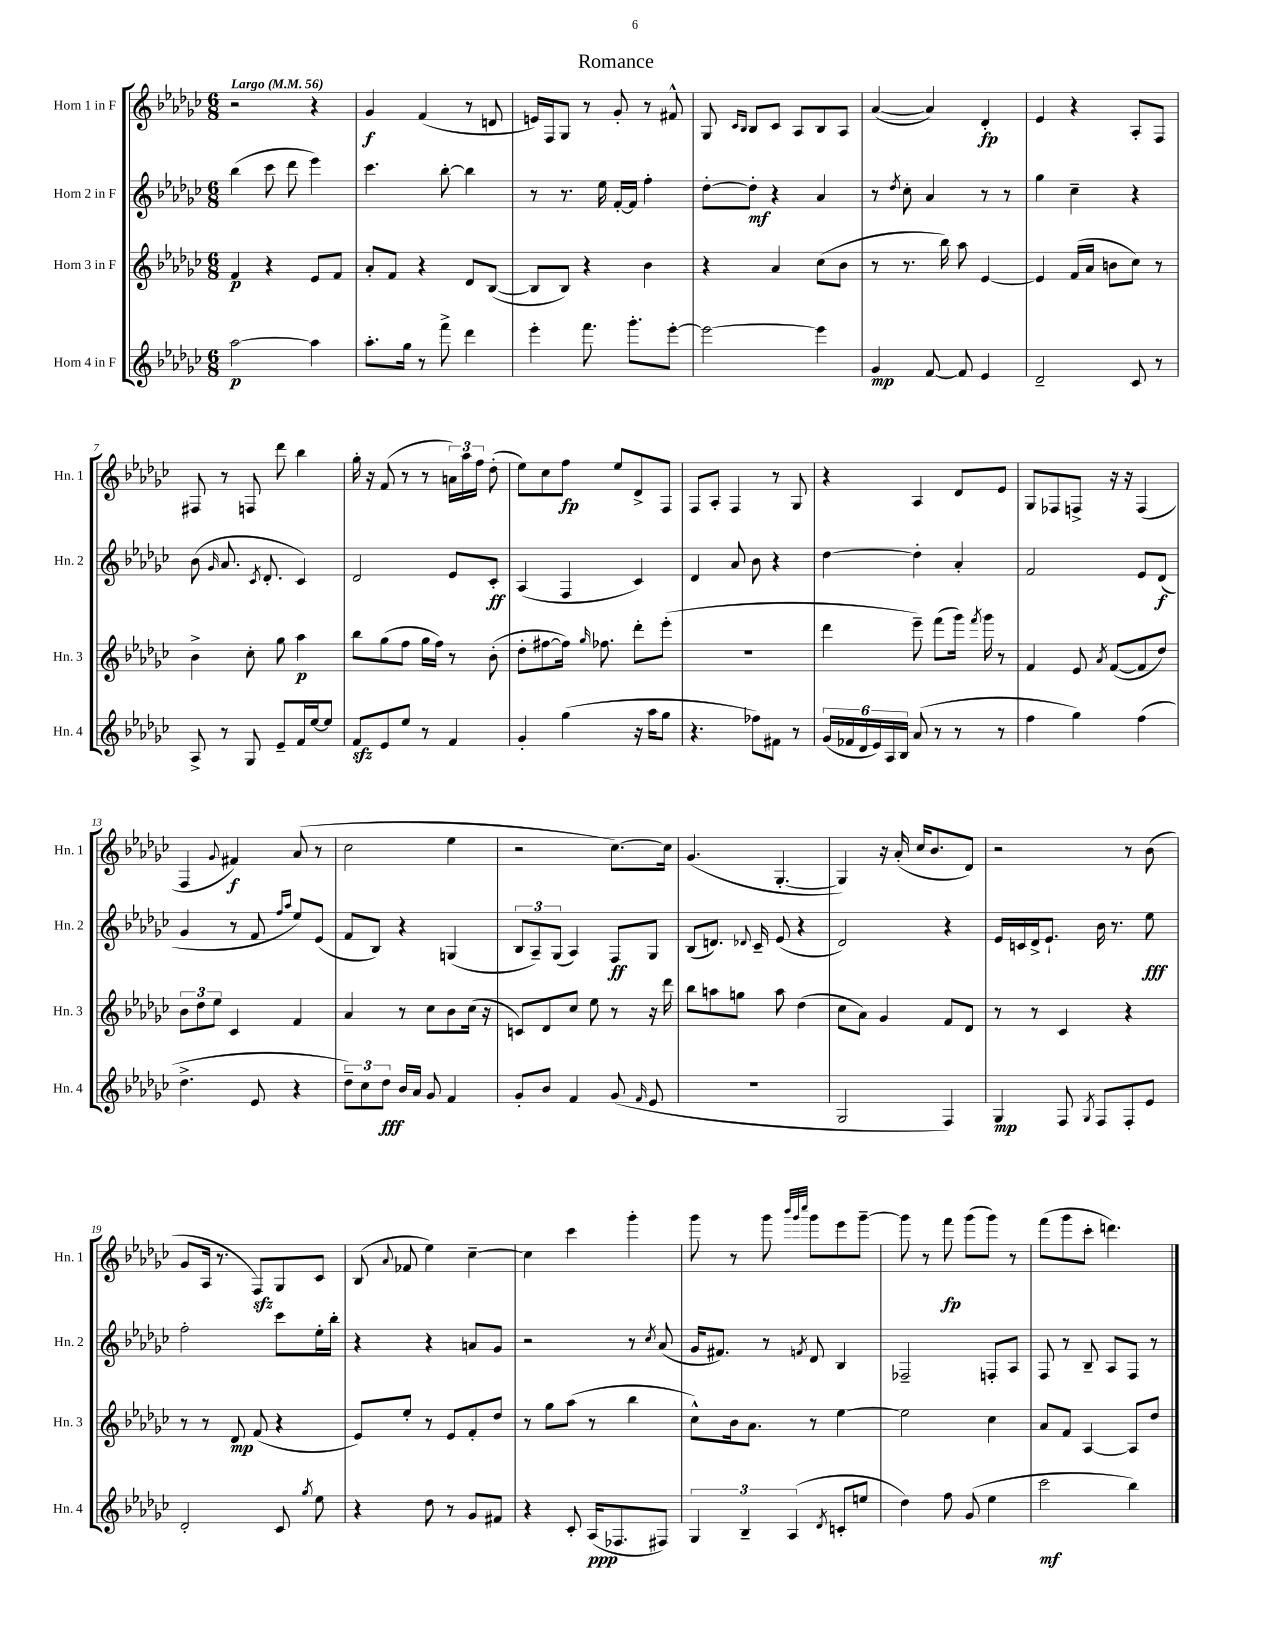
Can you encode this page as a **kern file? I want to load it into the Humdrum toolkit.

**kern	**dynam	**kern	**dynam	**kern	**dynam	**kern	**dynam
*part4	*part4	*part3	*part3	*part2	*part2	*part1	*part1
*staff4	*staff4	*staff3	*staff3	*staff2	*staff2	*staff1	*staff1
*I"Horn 4 in F	*	*I"Horn 3 in F	*	*I"Horn 2 in F	*	*I"Horn 1 in F	*
*I'Hn. 4	*	*I'Hn. 3	*	*I'Hn. 2	*	*I'Hn. 1	*
*clefG2	*	*clefG2	*	*clefG2	*	*clefG2	*
*k[b-e-a-d-g-c-]	*	*k[b-e-a-d-g-c-]	*	*k[b-e-a-d-g-c-]	*	*k[b-e-a-d-g-c-]	*
*M6/8	*	*M6/8	*	*M6/8	*	*M6/8	*
*MM56	*	*MM56	*	*MM56	*	*MM56	*
=1	=1	=1	=1	=1	=1	=1	=1
!	!	!	!	!	!	!LO:TX:a:B:t=Largo	!
[2aa-\	p	4f/	p	(4bb-\	.	2r	.
.	.	4r	.	8ccc-\	.	.	.
.	.	.	.	8ddd-\	.	.	.
4aa-\]	.	8e-/L	.	4eee-\)	.	4r	.
.	.	8f/J	.	.	.	.	.
=2	=2	=2	=2	=2	=2	=2	=2
8.aa-'\L	.	8a-'/L	.	4.ccc-\	.	4g-/	f
.	.	8f/J	.	.	.	.	.
16gg-\Jk	.	.	.	.	.	.	.
8r	.	4r	.	.	.	(4f/	.
8fff^\	.	.	.	[8bb-'\	.	.	.
4ddd-\	.	8d-/L	.	4bb-\]	.	8r	.
.	.	([8B-/J	.	.	.	8dn/	.
=3	=3	=3	=3	=3	=3	=3	=3
4eee-'\	.	8B-/L]	.	8r	.	16en/LL)	.
.	.	.	.	.	.	16F/J	.
.	.	8B-/J)	.	8.r	.	8G-/J	.
8.fff\	.	4r	.	.	.	8r	.
.	.	.	.	16ee-\	.	.	.
.	.	.	.	[16f'/LL	.	8g-'/	.
8.ggg-'\L	.	.	.	16f/JJ]	.	.	.
.	.	4b-\	.	4ff'\	.	8r	.
[8eee-'\J	.	.	.	.	.	8f#X^^/	.
=4	=4	=4	=4	=4	=4	=4	=4
2eee-\_	.	4r	.	[8dd-'\L	.	8G-/	.
.	.	.	.	.	.	16qqc-/LL	.
.	.	.	.	.	.	16qqB-/JJ	.
.	.	.	.	8dd-'\J]	mf	8B-/L	.
.	.	4a-/	.	4r	.	8c-/J	.
.	.	.	.	.	.	8A-/L	.
4eee-\]	.	(8cc-\L	.	4a-/	.	8B-/	.
.	.	8b-\J	.	.	.	8A-/J	.
=5	=5	=5	=5	=5	=5	=5	=5
4g-/	mp	8r	.	8r	.	([4a-/	.
.	.	.	.	8qdd-/	.	.	.
.	.	8.r	.	8cc-'\	.	.	.
[8f/	.	.	.	4a-/	.	4a-/])	.
.	.	16bb-\)	.	.	.	.	.
8f/]	.	8aa-\	.	.	.	.	.
4e-/	.	[4e-/	.	8r	.	4d-'/	fp
.	.	.	.	8r	.	.	.
=6	=6	=6	=6	=6	=6	=6	=6
2d-~/	.	4e-/]	.	4gg-\	.	4e-/	.
.	.	(16f/LL	.	4cc-~\	.	4r	.
.	.	16a-/JJ	.	.	.	.	.
.	.	8bn\L	.	.	.	.	.
8c-/	.	8cc-\J)	.	4r	.	8A-'/L	.
8r	.	8r	.	.	.	8F/J	.
!!LO:LB:g=z
=7	=7	=7	=7	=7	=7	=7	=7
8A-^/	.	4b-^\	.	(8b-\	.	8F#X/	.
.	.	.	.	16qqg-/	.	.	.
8r	.	.	.	8.a-/	.	8r	.
8G-/	.	8cc-'\	.	.	.	8Fn/	.
.	.	.	.	8qc-/	.	.	.
.	.	.	.	8.d-'/	.	.	.
8e-~/L	.	8gg-\	.	.	.	8ddd-\	.
16f/L	.	4aa-\	p	4c-/)	.	4bb-\	.
[16ee-/J	.	.	.	.	.	.	.
8ee-/J]	.	.	.	.	.	.	.
=8	=8	=8	=8	=8	=8	=8	=8
8fzz/L	.	8bb-\L	.	2d-/	.	16gg-'\	.
.	.	.	.	.	.	16r	.
8e-/	.	(8gg-\	.	.	.	(8f/	.
8ee-/J	.	8ff\J	.	.	.	8r	.
8r	.	16gg-\LL	.	.	.	8r	.
.	.	16ff\JJ)	.	.	.	.	.
4f/	.	8r	.	8e-/L	.	24an\LL)	.
.	.	.	.	.	.	24aa-\	.
.	.	.	.	.	.	24ff\JJ	.
.	.	(8b-'\	.	8c-'/J	ff	(8dd-'\	.
=9	=9	=9	=9	=9	=9	=9	=9
4g-'/	.	8dd-'\L	.	(4A-/	.	8ee-\L)	.
.	.	[8ff#X\	.	.	.	8cc-\	.
(4gg-\	.	16ff#\Jk])	.	4F/	.	8ff\J	fp
.	.	16qqgg-/	.	.	.	.	.
.	.	8.ff-X\	.	.	.	.	.
.	.	.	.	.	.	8ee-/L	.
16r	.	8ddd-'\L	.	4c-/)	.	8d-^/	.
16aa-\KL	.	.	.	.	.	.	.
8gg-\J	.	(8eee-'\J	.	.	.	8F/J	.
=10	=10	=10	=10	=10	=10	=10	=10
4.r	.	2.r	.	4d-/	.	8F/L	.
.	.	.	.	.	.	8A-'/J	.
.	.	.	.	8a-/	.	4F/	.
8ff-X\L)	.	.	.	8b-\	.	.	.
8f#X\J	.	.	.	4r	.	8r	.
8r	.	.	.	.	.	8G-/	.
=11	=11	=11	=11	=11	=11	=11	=11
(24g-/LL	.	4ddd-\	.	[4dd-\	.	4r	.
24f-X/	.	.	.	.	.	.	.
24d-/	.	.	.	.	.	.	.
24e-/)	.	.	.	.	.	.	.
24A-/	.	.	.	.	.	.	.
24B-/JJ	.	.	.	.	.	.	.
(8a-/	.	8eee-~\)	.	4dd-'\]	.	4A-/	.
8r	.	(8fff\L	.	.	.	.	.
8r	.	16ggg-\Jk)	.	4a-'/	.	8d-/L	.
.	.	8qfff/	.	.	.	.	.
.	.	16ggg-\	.	.	.	.	.
8r	.	8r	.	.	.	8e-/J	.
=12	=12	=12	=12	=12	=12	=12	=12
4ff\	.	4f/	.	2f/	.	8G-/L	.
.	.	.	.	.	.	8F-X/	.
4gg-\)	.	8e-/	.	.	.	8Fn^/J	.
.	.	8qa-/	.	.	.	.	.
.	.	([8f/L	.	.	.	16r	.
.	.	.	.	.	.	16r	.
(4ff\	.	8f/]	.	8e-/L	.	(4F/	.
.	.	8dd-/J)	.	(8d-/J	f	.	.
!!LO:LB:g=z
=13	=13	=13	=13	=13	=13	=13	=13
4.dd-^\	.	12b-\L	.	4g-/	.	4F/	.
.	.	12dd-\	.	.	.	.	.
.	.	12ee-\J	.	.	.	.	.
.	.	.	.	.	.	8qqg-/	.
.	.	4c-/	.	8r	.	4f#X/)	f
8e-/	.	.	.	8f/	.	.	.
.	.	.	.	16qqff/LL	.	.	.
.	.	.	.	16qqaa-/JJ	.	.	.
4r	.	4f/	.	8ee-/L)	.	(8a-/	.
.	.	.	.	(8e-/J	.	8r	.
=14	=14	=14	=14	=14	=14	=14	=14
12dd-~\L)	.	4a-/	.	8f/L	.	2cc-\	.
12cc-\	.	.	.	.	.	.	.
.	.	.	.	8B-/J)	.	.	.
12dd-\J	fff	.	.	.	.	.	.
16b-/LL	.	8r	.	4r	.	.	.
16a-/JJ	.	.	.	.	.	.	.
8g-/	.	8cc-\L	.	.	.	.	.
4f/	.	8b-\	.	(4Gn/	.	4ee-\	.
.	.	(16cc-\Jk	.	.	.	.	.
.	.	16r	.	.	.	.	.
=15	=15	=15	=15	=15	=15	=15	=15
8g-'/L	.	8cn/L)	.	12B-/L	.	2r	.
.	.	.	.	12A-~/)	.	.	.
8b-/J	.	8d-/	.	.	.	.	.
.	.	.	.	(12G-/J	.	.	.
4f/	.	8cc-/J	.	4A-/)	.	.	.
.	.	8ee-\	.	.	.	.	.
(8g-/	.	8r	.	8F/L	ff	[8.cc-\L)	.
16qqf/	.	.	.	.	.	.	.
8e-/	.	16r	.	8G-/J	.	.	.
.	.	16ddd-\	.	.	.	16cc-\Jk]	.
=16	=16	=16	=16	=16	=16	=16	=16
2.r	.	8bb-\L	.	(8B-/L	.	(4.g-/	.
.	.	8aan\	.	8.dn/J)	.	.	.
.	.	8ggn\J	.	.	.	.	.
.	.	.	.	8qqd-X/	.	.	.
.	.	.	.	16c-~/	.	.	.
.	.	8aa\	.	(8e-/	.	[4.G-'/	.
.	.	(4dd-\	.	4r	.	.	.
=17	=17	=17	=17	=17	=17	=17	=17
2G-/	.	8cc-\L	.	2d-/)	.	4G-/])	.
.	.	8a-\J)	.	.	.	.	.
.	.	4g-/	.	.	.	16r	.
.	.	.	.	.	.	(16a-'/	.
.	.	.	.	.	.	16cc-/KL	.
.	.	.	.	.	.	8.b-/	.
4F/)	.	8f/L	.	4r	.	.	.
.	.	8d-/J	.	.	.	8d-/J)	.
=18	=18	=18	=18	=18	=18	=18	=18
4G-/	mp	8r	.	16e-/LL	.	2r	.
.	.	.	.	16cn/	.	.	.
.	.	8r	.	16d-^/J	.	.	.
.	.	.	.	8.e-`/J	.	.	.
8F/	.	4c-/	.	.	.	.	.
8qG-/	.	.	.	.	.	.	.
8F/L	.	.	.	16b-\	.	.	.
.	.	.	.	8.r	.	.	.
8F'/	.	4r	.	.	.	8r	.
8e-/J	.	.	.	8ee-\	fff	(8b-\	.
!!LO:LB:g=z
=19	=19	=19	=19	=19	=19	=19	=19
2d-'/	.	8r	.	2ff'\	.	8g-/L	.
.	.	8r	.	.	.	16A-/Jk	.
.	.	.	.	.	.	8.r	.
.	.	8d-/	mp	.	.	.	.
.	.	(8f/	.	.	.	8Fzz/L)	.
8c-/	.	4r	.	8ccc-\L	.	8G-/	.
8qgg-/	.	.	.	.	.	.	.
8ee-\	.	.	.	16ee-'\L	.	8c-/J	.
.	.	.	.	16bb-'\JJ	.	.	.
=20	=20	=20	=20	=20	=20	=20	=20
4r	.	8e-/L)	.	4r	.	(8B-/	.
.	.	.	.	.	.	8qqa-/	.
.	.	8ee-'/J	.	.	.	8f-X/	.
8dd-\	.	8r	.	4r	.	4ee-\)	.
8r	.	8e-/L	.	.	.	.	.
8g-/L	.	8f'/	.	8an/L	.	[4cc-~\	.
8f#X/J	.	8dd-/J	.	8g-/J	.	.	.
=21	=21	=21	=21	=21	=21	=21	=21
4r	.	8r	.	2r	.	4cc-\]	.
.	.	8gg-\L	.	.	.	.	.
8c-'/	.	(8aa-\J	.	.	.	4ccc-\	.
(16A-/KL	ppp	8r	.	.	.	.	.
8.F-X/	.	.	.	.	.	.	.
.	.	4bb-\	.	8r	.	4ggg-'\	.
.	.	.	.	8qcc-/	.	.	.
8F#X/J)	.	.	.	(8a-/	.	.	.
=22	=22	=22	=22	=22	=22	=22	=22
6G-/	.	8cc-^^\L)	.	16g-/KL	.	8ggg-\	.
.	.	.	.	8.f#X/J)	.	.	.
.	.	16b-\k	.	.	.	8r	.
6B-~/	.	.	.	.	.	.	.
.	.	8.a-\J	.	.	.	.	.
.	.	.	.	8r	.	8ggg-\	.
(6A-/	.	.	.	.	.	.	.
.	.	.	.	.	.	32qqbbb-/LLL	.
.	.	.	.	.	.	32qqggg-/	.
.	.	.	.	8qfn/	.	32qqcccc-/JJJ	.
.	.	8r	.	8d-/	.	8ggg-\L	.
8qd-/	.	.	.	.	.	.	.
8cn'/L	.	[4ee-\	.	4B-/	.	8eee-\	.
8een/J	.	.	.	.	.	[8ggg-~\J	.
=23	=23	=23	=23	=23	=23	=23	=23
4dd-\)	.	2ee-\]	.	2F-X~/	.	8ggg-\]	.
.	.	.	.	.	.	8r	.
8ff\	.	.	.	.	.	8fff\	fp
(8g-/	.	.	.	.	.	(8ggg-\L	.
4ee-\	.	4cc-\	.	8Fn'/L	.	8ggg-\J)	.
.	.	.	.	8A-/J	.	8r	.
=24	=24	=24	=24	=24	=24	=24	=24
2ccc-\	mf	8a-/L	.	8F/	.	(8fff\L	.
.	.	8f/J	.	8r	.	8ggg-\	.
.	.	[4A-/	.	8B-~/	.	8ccc-'\J	.
.	.	.	.	8A-/L	.	4.dddn\)	.
4bb-\)	.	8A-/L]	.	8F/J	.	.	.
.	.	8dd-/J	.	8r	.	.	.
==	==	==	==	==	==	==	==
*-	*-	*-	*-	*-	*-	*-	*-
